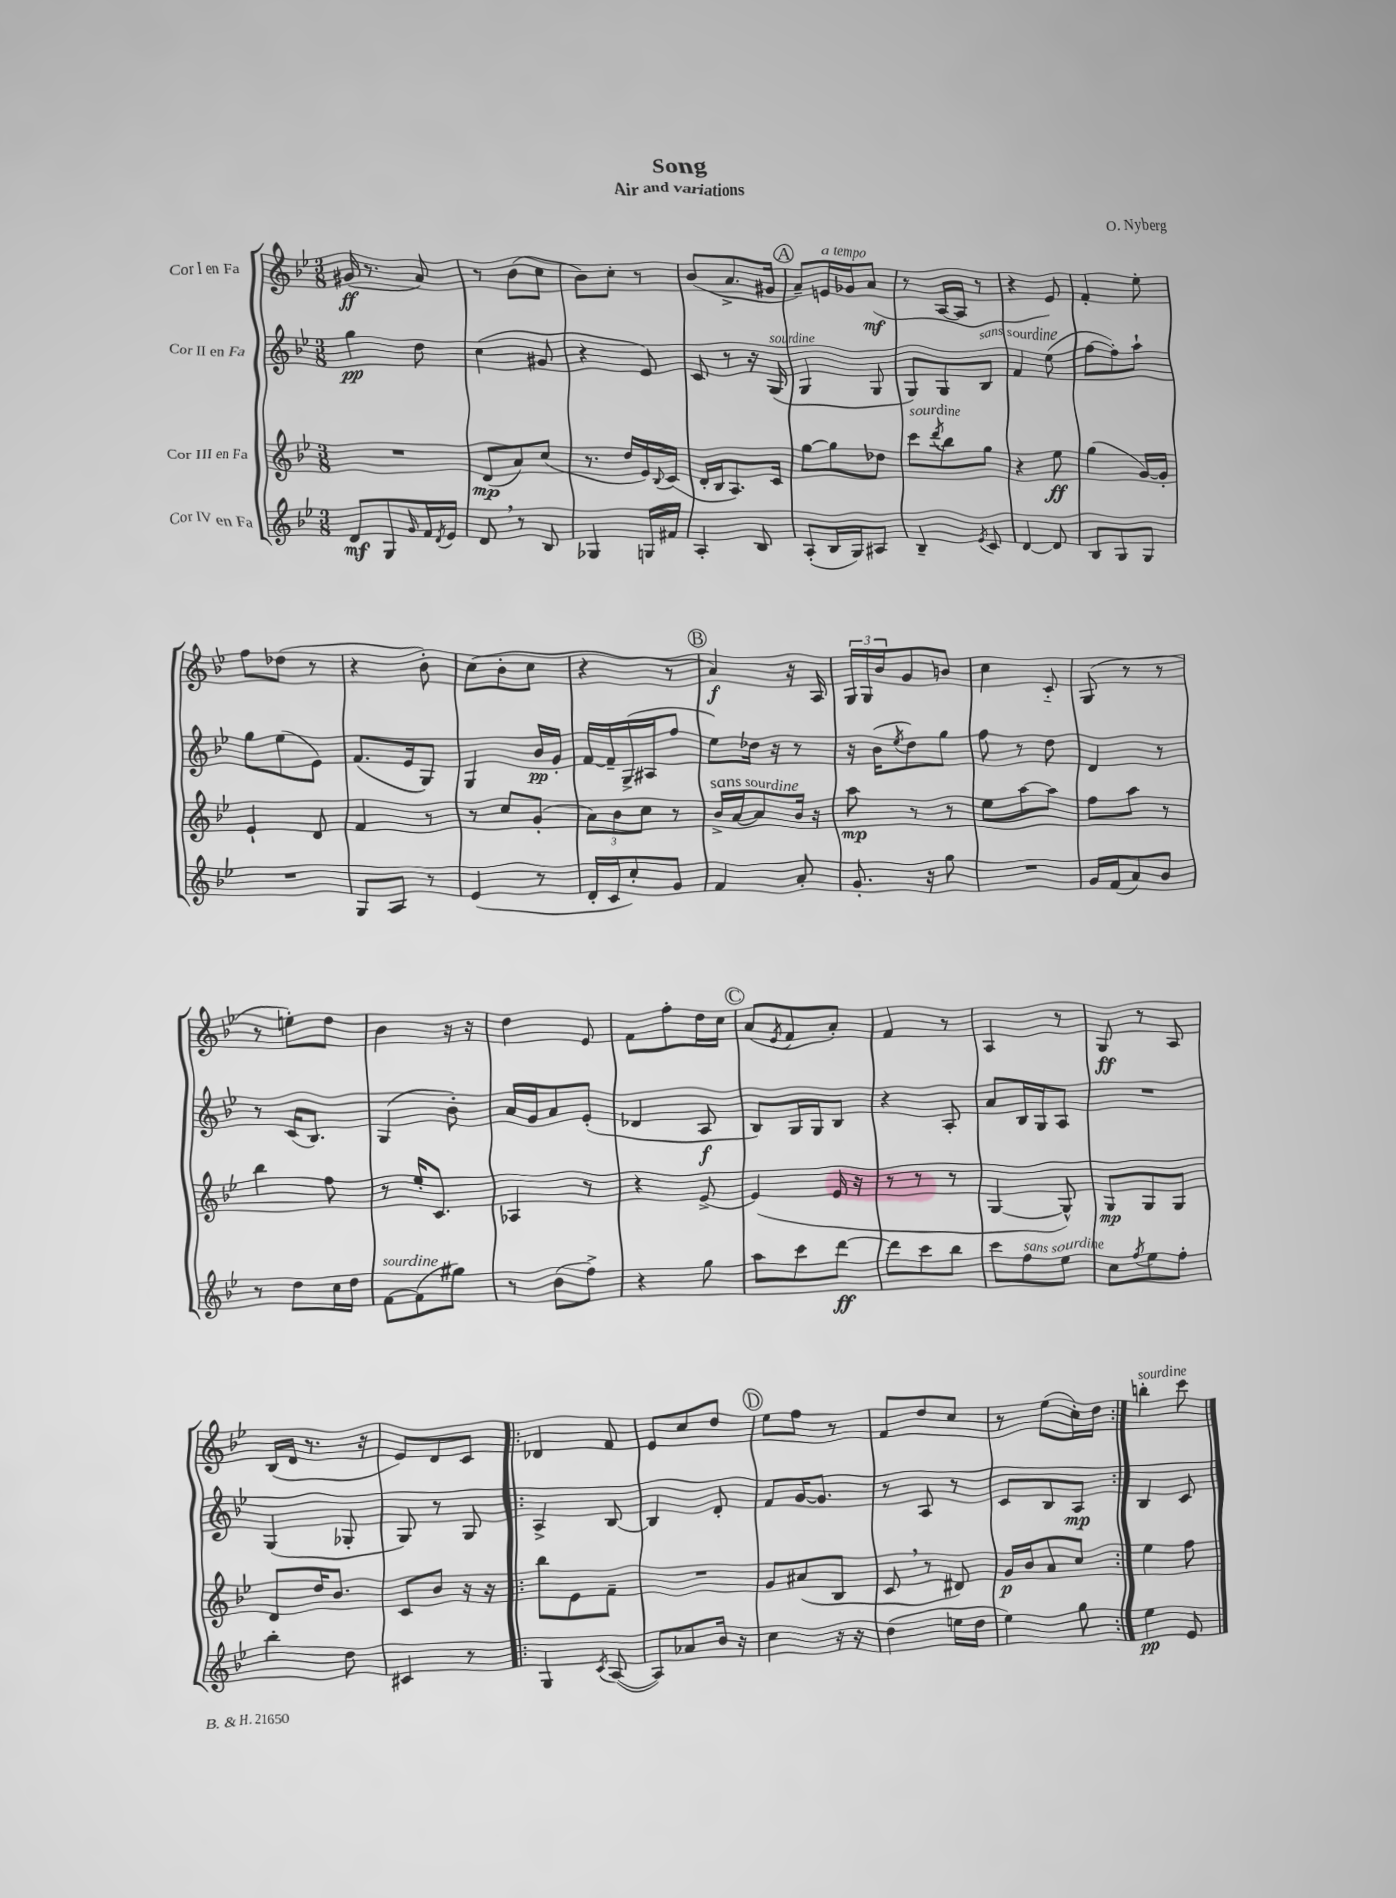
\header { title = "Song" composer = "O. Nyberg" subtitle = "Air and variations" }
<<
\new StaffGroup <<
\new Staff = "s0" \with { instrumentName = "Cor I en Fa" } {
    \clef treble \key bes \major \numericTimeSignature \time 3/8
    gis'16\ff( r8. a'8) |
    r8 bes'8( c''8 |
    bes'8) c''8-. r8 |
    bes'8( a'8.-> gis'16 |
    \mark \markup { \circle "A" } a'8--) e'16^\markup { \italic "a tempo" } ges'16 a'8\mf( |
    r8 a16~ a16 r8 |
    r4 ees'8) |
    f'4-. ees''8-. |
    f''8 des''8( r8 |
    r4 bes'8-.) |
    c''8( bes'8-. c''8 |
    r4 r8 |
    \mark \markup { \circle "B" } a'4\f) r16 a16 |
    \tuplet 3/2 { g16 g16 bes'16 } g'8 b'8 |
    c''4 c'8-_ |
    g8( r8 r8 |
    r8 e''8-.) d''8 |
    bes'4 r16 r16 |
    d''4 ees'8 |
    f'8 f''8-. d''16 c''16 |
    \mark \markup { \circle "C" } a'8( \acciaccatura { ees'8 } f'8 a'8-.) |
    f'4 r8 |
    a4 r8 |
    g8\ff r8 a8 |
    bes16( d'16 r8. r16 |
    ees'8) d'8 c'8 |
    \repeat volta 2 { des'4 f'8 |
    ees'8 c''8 d''8 |
    \mark \markup { \circle "D" } ees''8 f''8 r8 |
    f'8 d''8 c''8 |
    r8 ees''8( c''16-.) d''16 | }
    b''4-.^\markup { \italic "sourdine" } c'''8 \bar "|." |
}
\new Staff = "s1" \with { instrumentName = "Cor II en Fa" } {
    \clef treble \key bes \major \numericTimeSignature \time 3/8
    g''4\pp d''8 |
    c''4( gis'8 |
    r4 ees'8) |
    c'8 r8 r16 g16^\markup { \italic "sourdine" }( |
    \mark \markup { \circle "A" } g4 g8 |
    g8) g8 bes8^\markup { \italic "sans sourdine" } |
    f'4 ees''8( |
    f''8~ f''8-.) a''8-! |
    g''8 ees''8( ees'8) |
    f'8.( ees'16 g8) |
    g4 bes'16\pp g'16-. |
    f'16~ f'16-- g16->( ais16 f''8 |
    \mark \markup { \circle "B" } ees''8) des''16 r16 r8 |
    r16 bes'16( \acciaccatura { ees''8 } d''8) g''8 |
    f''8 r8 d''8 |
    d'4 r8 |
    r8 c'16( bes8.) |
    g4( bes'8-.) |
    a'16 g'16 a'8 ees'8-.( |
    des'4 a8\f |
    \mark \markup { \circle "C" } bes8) g16 g16 bes8 |
    r4 a8-. |
    a'8 bes16 g16 a8 |
    R4. |
    g4( ges8-. |
    g8) r8 g8 |
    \repeat volta 2 { a4-> bes8~ |
    bes4 d'8-. |
    \mark \markup { \circle "D" } f'8 g'16~ g'8. |
    r8 a8 r8 |
    c'8 bes8 a8\mp | }
    bes4 c'8 \bar "|." |
}
\new Staff = "s2" \with { instrumentName = "Cor III en Fa" } {
    \clef treble \key bes \major \numericTimeSignature \time 3/8
    R4. |
    d'8\mp( a'8) c''8( |
    r8. d''16 ees'16) \appoggiatura { bes8 } c'16( |
    d'16-. bes16 a8.) c'16 |
    \mark \markup { \circle "A" } g''8~ g''8 des''8 |
    c'''8^\markup { \italic "sourdine" } \acciaccatura { d'''8 } bes''8 g''8 |
    r4 ees''8\ff |
    g''4( g'16~) g'16-. |
    ees'4-! d'8 |
    f'4 r8 |
    r8 c''8 g'8-.( |
    \tuplet 3/2 { a'8) bes'8 c''8 } r8 |
    \mark \markup { \circle "B" } bes'16->^\markup { \italic "sans sourdine" } a'16~ a'8 bes'16 r16 |
    a''8\mp r8 r8 |
    ees''8 a''8~ a''8 |
    f''8 a''8 r8 |
    bes''4 f''8 |
    r8 ees''16-. c'8. |
    aes4 r8 |
    r4 ees'8~-> |
    \mark \markup { \circle "C" } ees'4( ees'16 r16 |
    r8 r8 r8 |
    g4~ g8-^) |
    g8\mp g8 g8 |
    d'8 d''16 bes'8. |
    c'8 bes'8 r16 r16 |
    \repeat volta 2 { bes''8 ees'8 f'8-- |
    R4. |
    \mark \markup { \circle "D" } g'8 ais'8( bes8 |
    c'8 \breathe r8 dis'8) |
    g'16\p bes'16 a'8 c''8 | }
    ees''4 f''8 \bar "|." |
}
\new Staff = "s3" \with { instrumentName = "Cor IV en Fa" } {
    \clef treble \key bes \major \numericTimeSignature \time 3/8
    d'8\mf g8 \grace { g'16 } f'16 \acciaccatura { d'8 } ees'16 |
    d'8 \breathe r8 bes8 |
    ges4 g16 fis'16 |
    a4-. bes8 |
    \mark \markup { \circle "A" } a8-.( bes16 g16) ais8 |
    bes4-- \acciaccatura { ees'8 } c'8 |
    d'4~ d'8 |
    bes8 g8 g8 |
    R4. |
    g8 a8 r8 |
    ees'4( r8 |
    d'16-. c'16 c''8-.) g'8 |
    \mark \markup { \circle "B" } f'4 a'8-. |
    g'8.-. r16 g''8 |
    R4. |
    g'16 f'16( a'8) bes'8 |
    r8 d''8 c''16 d''16 |
    f'8~^\markup { \italic "sourdine" } f'8( gis''8) |
    r8 bes'8( f''8->) |
    r4 g''8 |
    \mark \markup { \circle "C" } a''8 c'''8 d'''8~\ff |
    d'''8 c'''8 bes''8 |
    c'''8 f''8^\markup { \italic "sans sourdine" } ees''8 |
    c''8 \acciaccatura { f''8 } ees''8 f''8-. |
    bes''4-. d''8 |
    cis'4 r8 |
    \repeat volta 2 { g4 \acciaccatura { c'8 } a8~( |
    a8) aes'8 bes'16 r16 |
    \mark \markup { \circle "D" } c''4 r16 r16 |
    d''4( e''16 d''16 |
    ees''4) g''8 | }
    ees''4\pp ees'8 \bar "|." |
}
>>
>>
\layout { \context { \Score \remove "Bar_number_engraver" } }
